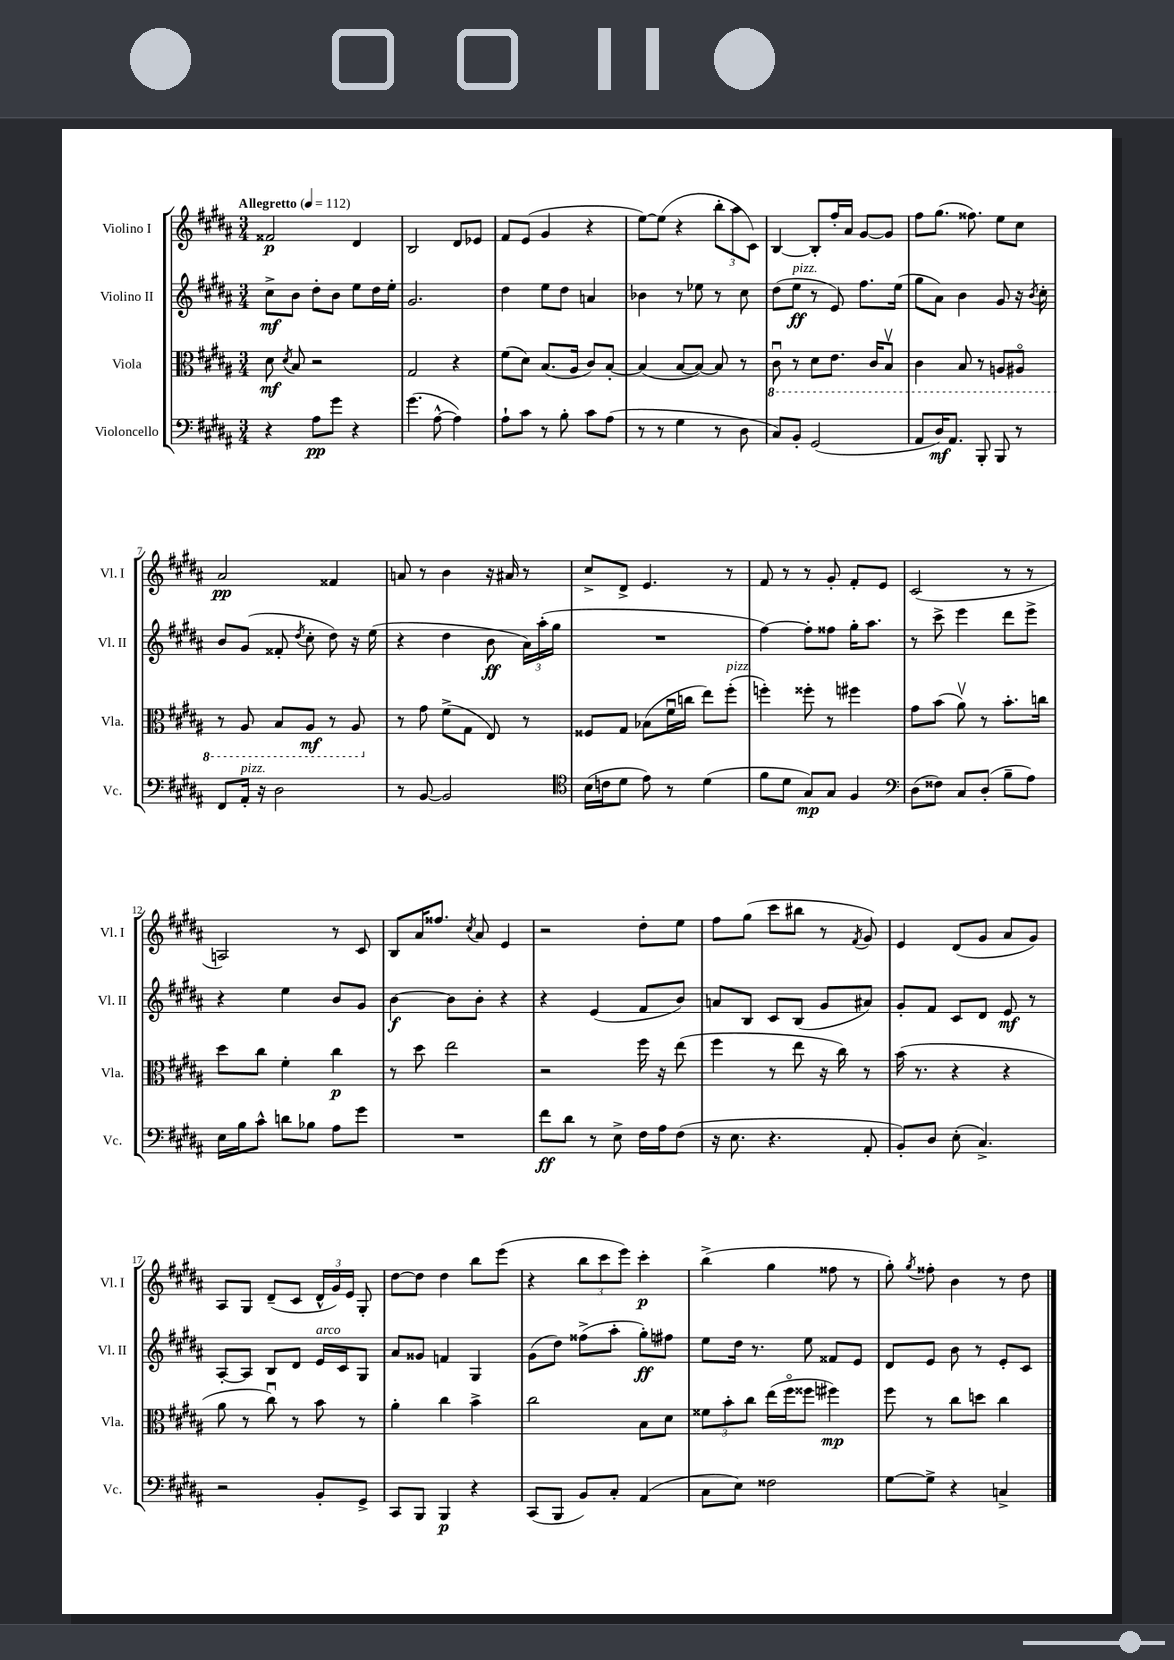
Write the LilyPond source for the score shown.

<<
\new StaffGroup <<
\new Staff = "s0" \with { instrumentName = "Violino I" shortInstrumentName = "Vl. I" } {
    \clef treble \key b \major \numericTimeSignature \time 3/4 \tempo "Allegretto" 4 = 112
    \autoBeamOff fisis'2\p dis'4 |
    b2 dis'8[ ees'8] |
    fis'8[ e'8]( gis'4 r4 |
    e''8[~) e''8]( r4 \tuplet 3/2 { b''8[-. ais''8 cis'8]) } |
    b4~ b8[-. fis''16-. ais'16] gis'8[~ gis'8] |
    fis''8[ gis''8.]( fisis''8.) e''8[ cis''8] |
    ais'2\pp fisis'4 |
    a'8 r8 b'4 r16 ais'16 r8 |
    cis''8[-> dis'8]-> e'4. r8 |
    fis'8 r8 r8 gis'8-. fis'8[-. e'8] |
    cis'2( r8 r8 |
    a2) r8 cis'8 |
    b8[ ais'16 fisis''8.] \acciaccatura { cis''8 } ais'8 e'4 |
    r2 dis''8[-. e''8] |
    fis''8[ gis''8]( cis'''8[ bis''8] r8 \acciaccatura { fis'8 } gis'8) |
    e'4 dis'8[( gis'8] ais'8[ gis'8]) |
    ais8[ gis8] dis'8[--( cis'8] \tuplet 3/2 { dis'16[-^ gis'16) e'16] } gis8-. |
    dis''8[~ dis''8] dis''4 b''8[ e'''8]( |
    r4 \tuplet 3/2 { b''8[ cis'''8 e'''8]) } cis'''4-.\p |
    b''4->( gis''4 fisis''8 r8 |
    gis''8-.) \acciaccatura { gis''8 } fisis''8-. b'4 r8 dis''8 \bar "|." |
}
\new Staff = "s1" \with { instrumentName = "Violino II" shortInstrumentName = "Vl. II" } {
    \clef treble \key b \major \numericTimeSignature \time 3/4
    \autoBeamOff cis''8[->\mf b'8] dis''8[-. b'8] e''8[ dis''16 e''16]-. |
    gis'2. |
    dis''4 e''8[ dis''8] a'4 |
    bes'4 r8 ees''8 r8 cis''8 |
    dis''8[( e''8]\ff^\markup { \italic "pizz." } r8 e'8) fis''8.[ e''16]( |
    gis''8[ ais'8]) b'4 gis'8 r16 \acciaccatura { b'8 } cis''16-. |
    b'8[ gis'8]( fisis'8-. \acciaccatura { dis''8 } cis''8-. dis''8) r16 e''16( |
    r4 dis''4 b'8\ff \tuplet 3/2 { ais'16[) ais''16-.( gis''16] } |
    R2. |
    fis''4~) fis''8[-. fisis''8] gis''16[-. ais''8.] |
    r8 cis'''8-> e'''4 dis'''8[ e'''8]-> |
    r4 e''4 b'8[ gis'8] |
    b'4~\f b'8[ b'8]-. r4 |
    r4 e'4( fis'8[ b'8]) |
    a'8[ b8] cis'8[ b8]( gis'8[ ais'8]) |
    gis'8[-. fis'8] cis'8[ dis'8] e'8\mf r8 |
    ais8[~-. ais8] b8[ dis'8] e'16[^\markup { \italic "arco" } cis'16 gis8] |
    ais'8[ gisis'8] f'4 gis4 |
    gis'8[( dis''8]) fisis''8[->( ais''8]-. gis''8[-.\ff) fis''8] |
    e''8[ dis''16] r8. e''8 fisis'8[ e'8] |
    dis'8[ e'8] b'8 r8 e'8[-. cis'8] \bar "|." |
}
\new Staff = "s2" \with { instrumentName = "Viola" shortInstrumentName = "Vla." } {
    \clef alto \key b \major \numericTimeSignature \time 3/4
    \autoBeamOff dis'8\mf \acciaccatura { dis'8 } b8 r2 |
    gis2 r4 |
    fis'8[( dis'8]) b8.[( ais16] cis'8[) b8]~-. |
    b4( b8[~ b8]~) b8 r8 |
    \ottava #-1 cis8\downbow r8 dis8[ e8.] cis16[ b,8]\upbow |
    cis4 b,8 r8 a,8[ ais,8]\flageolet |
    r8 ais,8 b,8[ ais,8]\mf r8 ais,8 \ottava #0 |
    r8 gis'8 fis'8[->( gis8] e8) r8 |
    fisis8[ gis8] bes8[( fis'16\downbow c''16] e''8[) fis''8]-.^\markup { \italic "pizz." }( |
    f''4-.) fisis''8-. r8 fis''4 |
    gis'8[ b'8]( ais'8\upbow) r8 b'8.[-. c''16] |
    dis''8[ cis''8] fis'4-. cis''4\p |
    r8 dis''8 e''2 |
    r2 fis''16 r16 e''8( |
    fis''4 r8 e''8 r16 cis''16) r8 |
    b'16( r8. r4 r4 |
    ais'8 r8 cis''8\downbow) r8 b'8 r8 |
    ais'4-. cis''4 b'4-> |
    cis''2 b8[ dis'8] |
    \tuplet 3/2 { fisis'8[ b'8-. cis''8] } e''16[( fis''16\flageolet fisis''8] fis''4\mp) |
    fis''8 r8 cis''8[ d''8] cis''4 \bar "|." |
}
\new Staff = "s3" \with { instrumentName = "Violoncello" shortInstrumentName = "Vc." } {
    \clef bass \key b \major \numericTimeSignature \time 3/4
    \autoBeamOff r4 ais8[\pp gis'8] r4 |
    gis'4.( ais8~-^ ais4) |
    ais8[-! cis'8] r8 b8-. cis'8[ ais8]( |
    r8 r8 gis4 r8 dis8 |
    cis8[) b,8]-. gis,2( |
    ais,8[ dis16\mf) ais,8.] b,,8-. b,,8 r8 |
    fis,8[ ais,16]-.^\markup { \italic "pizz." } r16 dis2 |
    r8 b,8~ b,2 |
    \clef tenor b16[( c'16 dis'8] e'8) r8 dis'4( |
    fis'8[ dis'8] gis8[\mp) gis8] fis4 |
    \clef bass dis8[( fisis8]) cis8[ dis8]-.( b8[-- ais8]) |
    e16[ b16 cis'8]-^ d'8[ bes8] ais8[ gis'8] |
    R2. |
    fis'8[\ff dis'8] r8 e8-> fis16[ ais16 fis8]( |
    r16 e8. r4. ais,8-. |
    b,8[-.) dis8] e8-.( cis4.->) |
    r2 b,8[-. gis,8]-> |
    cis,8[ b,,8] b,,4\p r4 |
    cis,8[( b,,8] b,8[) cis8]-. ais,4( |
    cis8[ e8]) fisis2 |
    gis8[~ gis8]-> r4 c4-> \bar "|." |
}
>>
>>
